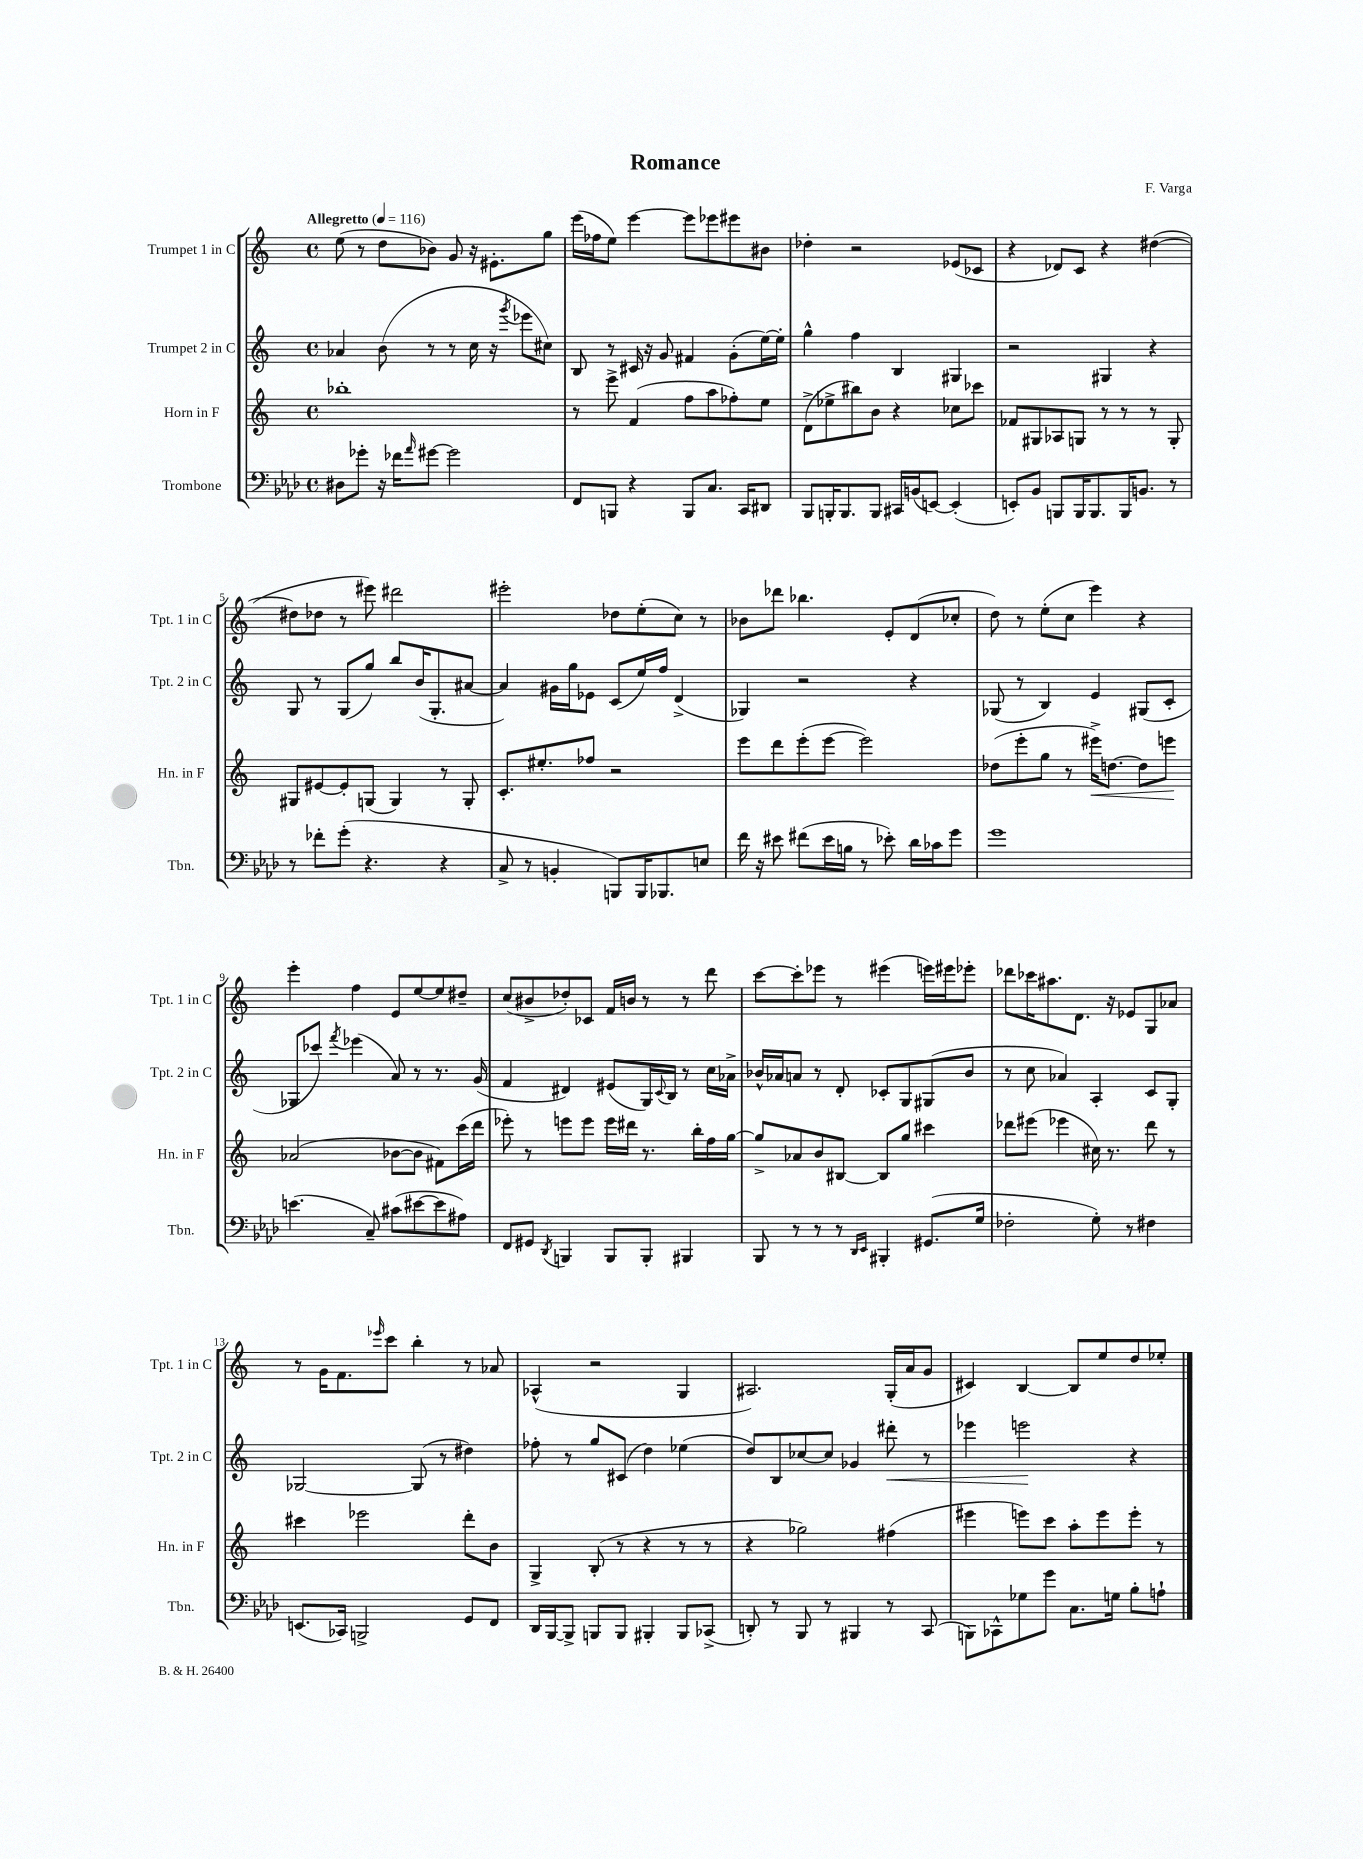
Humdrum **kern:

**kern	**kern	**dynam	**kern	**dynam	**kern
*part4	*part3	*part3	*part2	*part2	*part1
*staff4	*staff3	*staff3	*staff2	*staff2	*staff1
*I"Trombone	*I"Horn in F	*	*I"Trumpet 2 in C	*	*I"Trumpet 1 in C
*I'Tbn.	*I'Hn. in F	*	*I'Tpt. 2 in C	*	*I'Tpt. 1 in C
*clefF4	*clefG2	*	*clefG2	*	*clefG2
*k[b-e-a-d-]	*k[]	*	*k[]	*	*k[]
*M4/4	*M4/4	*	*M4/4	*	*M4/4
*met(c)	*met(c)	*	*met(c)	*	*met(c)
*MM116	*MM116	*	*MM116	*	*MM116
=1	=1	=1	=1	=1	=1
!	!	!	!	!	!LO:TX:a:B:t=Allegretto
8D#X\L	1bb-X'	.	4a-X/	.	(8ee\
8g-X'\J	.	.	.	.	8r
16r	.	.	(8b\	.	8dd\L
16f-X\KL	.	.	.	.	.
16qqa-/	.	.	.	.	.
[8g#X\J	.	.	8r	.	8b-X\J)
2g#\]	.	.	8r	.	8g/
.	.	.	16cc\	.	16r
.	.	.	16r	.	8.e#X'\L
.	.	.	8qggg/	.	.
.	.	.	8eee-X\L	.	.
.	.	.	8cc#X\J)	.	8gg\J
=2	=2	=2	=2	=2	=2
8FF/L	8r	.	8B/	.	(16eee\LL
.	.	.	.	.	16ff-X\J
8BBBn/J	8eee^\	.	8r	.	8ee\J)
4r	(4f/	.	16c#X/	.	[4eee\
.	.	.	16r	.	.
.	.	.	8g/	.	.
8BBB/L	8ff\L	.	4f#X/	.	8eee\L]
8.C/J	8aa\	.	.	.	8eee-X\
.	8ff-X'\)	.	(8g'\L	.	8eee#X\
16CC/KL	.	.	.	.	.
8DD#X/J	8ee\J	.	[16ee\L)	.	8b#X\J
.	.	.	16ee'\JJ]	.	.
=3	=3	=3	=3	=3	=3
8BBB-/L	(8d^\L	.	4gg^^\	.	4dd-X'\
16BBBn'/K	8ee-X^\	.	.	.	.
8.BBB/	.	.	.	.	.
.	8bb#X\)	.	4ff\	.	2r
8BBB/J	8b\J	.	.	.	.
16CC#X/LL	4r	.	4B/	.	.
(16BBn/J	.	.	.	.	.
[8EEn/J)	.	.	.	.	.
(4EE'/]	8cc-X\L	.	4G#X/	.	(8e-X/L
.	8ccc-X\J	.	.	.	8c-X/J
=4	=4	=4	=4	=4	=4
8EEn'/L)	8f-X/L	.	2r	.	4r
8BB-/J	8G#X/	.	.	.	.
8BBBn/L	8A-X/	.	.	.	8d-X/L)
16BBB/K	8Gn/J	.	.	.	8c/J
8.BBB/	.	.	.	.	.
.	8r	.	4G#X/	.	4r
16BBB/K	8r	.	.	.	.
8.BBn/J	.	.	.	.	.
.	8r	.	4r	.	([4dd#X\
8r	8G'/	.	.	.	.
!!LO:LB:g=z
=5	=5	=5	=5	=5	=5
8r	8G#X/L	.	8G/	.	8dd#X\L]
8f-X'\L	[8e#X/	.	8r	.	8dd-X\J
(8g'\J	8e#'/]	.	(8G/L	.	8r
4.r	(8Gn/J	.	8gg/J)	.	8eee#X\)
.	4G/)	.	8bb/L	.	2ddd#X\
.	.	.	(16b/K	.	.
.	.	.	8.G'/	.	.
4r	8r	.	.	.	.
.	8G'/	.	[8a#X/J	.	.
=6	=6	=6	=6	=6	=6
8C^/	8.c'/L	.	4a#/])	.	2eee#X'\
8r	.	.	.	.	.
.	8.ee#X'/	.	.	.	.
4BBn'/	.	.	16g#X\LL	.	.
.	.	.	16gg\J	.	.
.	8ff-X/J	.	8e-X\J	.	.
8BBBn/L)	2r	.	(8c/L	.	8dd-X\L
16BBB/K	.	.	16ee/L)	.	(8ee'\
8.BBB-X/	.	.	16ff/JJ	.	.
.	.	.	(4d^/	.	8cc\J)
8En/J	.	.	.	.	8r
=7	=7	=7	=7	=7	=7
16f\	8eee\L	.	4G-X/)	.	8b-X\L
16r	.	.	.	.	.
8e#X\	8ddd\	.	.	.	8ddd-X\J
(8f#X\L	(8eee'\	.	2r	.	4.bb-X\
16e#\L	[8eee\J	.	.	.	.
16Bn\JJ	.	.	.	.	.
8r	2eee\])	.	.	.	.
8e-X'\)	.	.	.	.	8e'/L
16d-\LL	.	.	4r	.	(8d/
16c-X\J	.	.	.	.	.
8g\J	.	.	.	.	8cc-X'/J
=8	=8	=8	=8	=8	=8
1g	(8dd-X\L	.	(8G-X/	.	8dd\)
.	8eee'\	.	8r	.	8r
.	8gg\J	.	4B/)	.	(8ee'\L
.	8r	.	.	.	8cc\J
!	!	!LO:HP:b	!	!	!
.	16eee#X^\KL)	<	4e/	.	4eee\)
.	[8.ddn\J	.	.	.	.
.	8dd\L]	.	(8G#X/L	.	4r
.	8eeen\J	.	8c'/J	.	.
.	.	[	.	.	.
!!LO:LB:g=z
=9	=9	=9	=9	=9	=9
(4.en\	(2a-X/	.	8G-X/L	.	4eee'\
.	.	.	8ccc-X/J)	.	.
.	.	.	8qfff/	.	.
.	.	.	(4eee-X\	.	4ff\
8C~/)	.	.	.	.	.
(8c#X\L	[8b-X\L	.	8a/)	.	8e/L
[8e#X\	8b-\J]	.	8r	.	[8ee/
8e#\]	8f#X\L)	.	8.r	.	8ee/]
8A#X\J)	(16ccc\L	.	.	.	8dd#X~/J
.	16ddd\JJ	.	(16g/	.	.
=10	=10	=10	=10	=10	=10
8FF/L	8eee-X'\)	.	4f/	.	(8cc/L
8GG#X/J	8r	.	.	.	8b#X^/
8qDD-/	.	.	.	.	.
4BBBn/	8eeen\L	.	4d#X/)	.	8dd-X'/)
.	8eee\J	.	.	.	8c-X/J
8BBB/L	16eee\LL	.	(8e#X/L	.	16f/LL
.	16ddd#X\JJ	.	.	.	16bn/JJ
8BBB'/J	8.r	.	16G/L)	.	8r
.	.	.	8qqc/	.	.
.	.	.	16B/JJ	.	.
4BBB#X/	.	.	8r	.	8r
.	16bb'\LL	.	.	.	.
.	16ff\	.	16cc\LL	.	8ddd\
.	[16gg\JJ	.	16a-X^\JJ	.	.
=11	=11	=11	=11	=11	=11
8BBB-/	8gg^/L]	.	16b-X^^/LL	.	[8ccc\L
.	.	.	16a-X/J	.	.
8r	8a-X/	.	8an/J	.	8ccc'\]
8r	8b/	.	8r	.	8eee-X\J
8r	[8B#X/J	.	8d'/	.	8r
16qqDD-/LL	.	.	.	.	.
16qqEE-/JJ	.	.	.	.	.
4BBB#X'/	8B#/L]	.	8c-X'/L	.	(4eee#X\
.	8gg/J	.	8G/	.	.
(8.GG#X/L	4ccc#X\	.	(8G#X/	.	16eeen\LL)
.	.	.	.	.	16eee#X\J
.	.	.	8b-/J	.	8eee-X'\J
16G/Jk	.	.	.	.	.
=12	=12	=12	=12	=12	=12
2F-X'\	8ddd-X\L	.	8r	.	8ddd-X\L
.	(8eee#X\J	.	8cc\	.	16ccc-X\K
.	.	.	.	.	8.aa#X\
.	4eee-X\	.	4a-X/)	.	.
.	.	.	.	.	8.d\J
8G'\)	16cc#X\)	.	4A'/	.	.
.	8.r	.	.	.	16r
8r	.	.	.	.	8e-X/L
4F#X\	8ddd-\	.	8c/L	.	8G/
.	8r	.	8G'/J	.	8a-X/J
!!LO:LB:g=z
=13	=13	=13	=13	=13	=13
(8.EEn/L	4ccc#X\	.	[2G-X/	.	8r
.	.	.	.	.	16g\KL
16CC-X/Jk)	.	.	.	.	8.f\
2BBBn^/	2eee-X\	.	.	.	.
.	.	.	.	.	16qqeee-X/
.	.	.	.	.	8ccc\J
.	.	.	(8G-/]	.	4bb'\
.	.	.	8r	.	.
8GG/L	8ddd'\L	.	4dd#X\)	.	8r
8FF/J	8b\J	.	.	.	8a-X/
=14	=14	=14	=14	=14	=14
16DD-/LL	4G^/	.	8ff-X'\	.	(4A-X^^/
[16BBB-/J	.	.	.	.	.
8BBB-^/J]	.	.	8r	.	.
8BBBn/L	(8B'/	.	8gg/L	.	2r
8BBB/J	8r	.	(8c#X/J	.	.
4BBB#X'/	4r	.	4dd\)	.	.
8BBB#/L	8r	.	(4ee-X\	.	4G/
(8CC-X^/J	8r	.	.	.	.
=15	=15	=15	=15	=15	=15
8DDn'/)	4r	.	8dd/L)	.	2.A#X/)
8r	.	.	8B/	.	.
8BBB-/	2gg-X\)	.	[8cc-X/	.	.
8r	.	.	8cc-/J]	.	.
4BBB#X/	.	.	4g-X/	.	.
!	!	!	!	!LO:HP:b	!
8r	(4ff#X\	.	8ddd#X'\	<	(16G'/LL
.	.	.	.	.	16a/J
(8CC/	.	.	8r	.	8g/J
=16	=16	=16	=16	=16	=16
8BBBn\L)	4eee#X\	.	4eee-X\	.	4c#X/)
8CC-X^^\	.	.	.	.	.
8G-X\	8eeen\L)	.	2eeen\	.	[4B/
8g\J	8ccc\J	.	.	.	.
8.C\L	8aa'\L	.	.	.	8B/L]
.	8eee\	.	.	.	8ee/
16Gn\Jk	.	.	.	.	.
8B-'\L	8eee'\J	.	4r	[	8dd/
8An`\J	8r	.	.	.	8ee-X'/J
==	==	==	==	==	==
*-	*-	*-	*-	*-	*-
